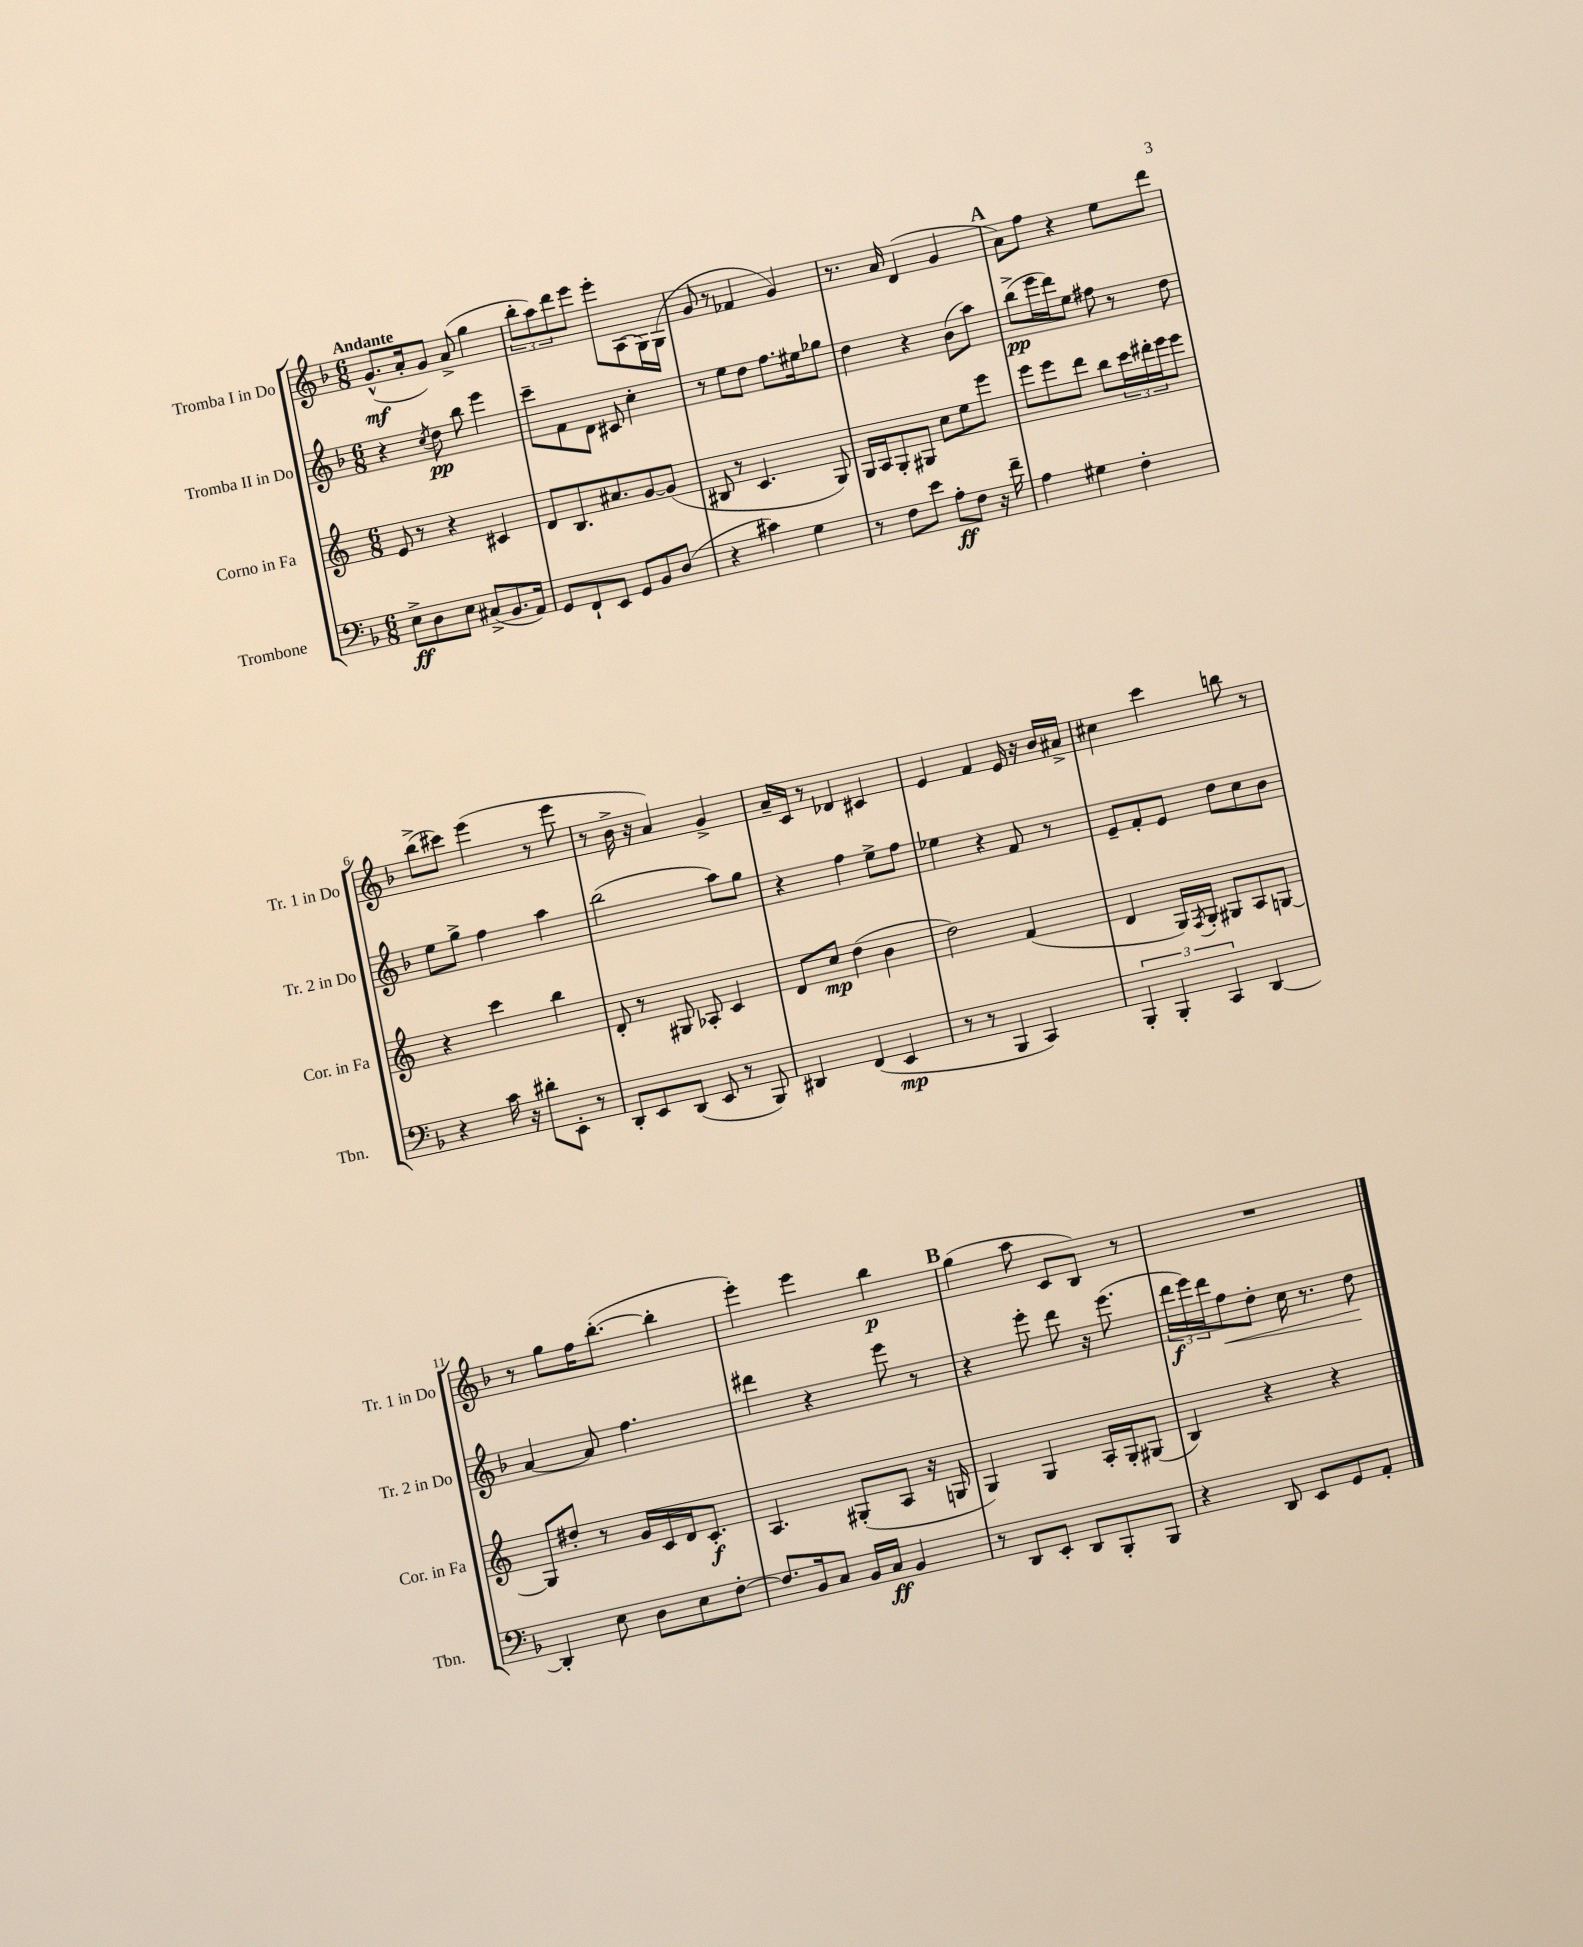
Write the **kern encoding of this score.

**kern	**dynam	**kern	**dynam	**kern	**dynam	**kern	**dynam
*part4	*part4	*part3	*part3	*part2	*part2	*part1	*part1
*staff4	*staff4	*staff3	*staff3	*staff2	*staff2	*staff1	*staff1
*I"Trombone	*	*I"Corno in Fa	*	*I"Tromba II in Do	*	*I"Tromba I in Do	*
*I'Tbn.	*	*I'Cor. in Fa	*	*I'Tr. 2 in Do	*	*I'Tr. 1 in Do	*
*clefF4	*	*clefG2	*	*clefG2	*	*clefG2	*
*k[b-]	*	*k[]	*	*k[b-]	*	*k[b-]	*
*M6/8	*	*M6/8	*	*M6/8	*	*M6/8	*
=1	=1	=1	=1	=1	=1	=1	=1
!	!	!	!	!	!	!LO:TX:a:B:t=Andante	!
8E^\L	ff	8e/	.	4r	.	(8.g^^/L	mf
8D\	.	8r	.	.	.	.	.
.	.	.	.	.	.	16a'/k	.
.	.	.	.	8qcc/	.	.	.
8E\J	.	4r	.	8dd\	pp	8g/J)	.
(8C#X^/L	.	.	.	8bb-\	.	(8a^/	.
8.BB-/	.	4c#X/	.	4eee\	.	4gg\	.
16AA/Jk)	.	.	.	.	.	.	.
=2	=2	=2	=2	=2	=2	=2	=2
8GG/L	.	8d/L	.	8ccc~\L	.	12bb-'\L	.
.	.	.	.	.	.	12aa\)	.
8FF`/	.	8.B/	.	8f\	.	.	.
.	.	.	.	.	.	12ddd\	.
8EE/J	.	.	.	8d\J	.	8eee\J	.
.	.	8.a#X/	.	.	.	.	.
8GG/L	.	.	.	8c#X/	.	8eee'\L	.
8BB-/	.	[8g/	.	4cc'\	.	(8A\	.
(8D/J	.	(8g/J]	.	.	.	16G\L)	.
.	.	.	.	.	.	(16G\JJ	.
=3	=3	=3	=3	=3	=3	=3	=3
4r	.	8B#X/	.	8r	.	8g/	.
.	.	8r	.	8ee\L	.	8r	.
4c#X\)	.	4.c/	.	8dd\J	.	4f-X/	.
.	.	.	.	8.ff\L	.	.	.
4G\	.	.	.	.	.	4g/)	.
.	.	.	.	16ee#X\k	.	.	.
.	.	8G/)	.	8gg-X\J	.	.	.
=4	=4	=4	=4	=4	=4	=4	=4
8r	.	16G/LL	.	4dd\	.	8.r	.
.	.	16A/J	.	.	.	.	.
8F\L	.	8G'/	.	.	.	.	.
.	.	.	.	.	.	16a/	.
8e\J	.	8G#X/J	.	4r	.	(4d/	.
8A'\L	ff	8cc\L	.	.	.	.	.
8F\J	.	8ee\	.	(8b-\L	.	4g/	.
16r	.	8eee\J	.	8aa\J)	.	.	.
16f~\	.	.	.	.	.	.	.
!!LO:REH:place=s1:t=A
=5	=5	=5	=5	=5	=5	=5	=5
4A\	.	8eee\L	.	(8bb-^\L	pp	8a\L)	.
.	.	8eee\	.	16eee\L	.	8ff\J	.
.	.	.	.	16ddd\J)	.	.	.
4G#X\	.	8ddd\J	.	8ee\J	.	4r	.
.	.	8bb\L	.	8ff#X\	.	.	.
4F'\	.	24ccc\L	.	8r	.	8ee\L	.
.	.	24ddd#X'\	.	.	.	.	.
.	.	24eee\J	.	.	.	.	.
.	.	8eee\J	.	8dd\	.	8ddd\J	.
!!LO:LB:g=z
=6	=6	=6	=6	=6	=6	=6	=6
4r	.	4r	.	8ee\L	.	(8bb-^\L	.
.	.	.	.	8gg^\J	.	8ccc#X\J)	.
16c\	.	4ccc\	.	4ff\	.	(4eee\	.
16r	.	.	.	.	.	.	.
8d#X'\L	.	.	.	.	.	.	.
8EE'\J	.	4bb\	.	4aa\	.	8r	.
8r	.	.	.	.	.	8eee\	.
=7	=7	=7	=7	=7	=7	=7	=7
8DD'/L	.	8d'/	.	(2bb-\	.	8r	.
8EE/	.	8r	.	.	.	16b-^\	.
.	.	.	.	.	.	16r	.
(8DD/J	.	8G#X/	.	.	.	4a/)	.
8EE/	.	8A-X'/	.	.	.	.	.
8r	.	4c/	.	8aa\L)	.	4g^/	.
8BBB-/)	.	.	.	8gg\J	.	.	.
=8	=8	=8	=8	=8	=8	=8	=8
4DD#X/	.	8d/L	.	4r	.	16a~/LL	.
.	.	.	.	.	.	16c/JJ	.
.	.	8cc/J	mp	.	.	8r	.
(4FF/	.	(4dd\	.	4ff\	.	4d-X/	.
4EE/	mp	4b\	.	8ee^\L	.	4c#X/	.
.	.	.	.	8ff\J	.	.	.
=9	=9	=9	=9	=9	=9	=9	=9
8r	.	2dd\)	.	4ee-X\	.	4e/	.
8r	.	.	.	.	.	.	.
4BBB-/	.	.	.	4r	.	4f/	.
4CC/)	.	(4f/	.	8f/	.	16e/	.
.	.	.	.	.	.	16r	.
.	.	.	.	8r	.	16b-/LL	.
.	.	.	.	.	.	16a#X^/JJ	.
=10	=10	=10	=10	=10	=10	=10	=10
6BBB-'/	.	4d/	.	8e~/L	.	4cc#X\	.
.	.	.	.	8f'/	.	.	.
6BBB-'/	.	.	.	.	.	.	.
.	.	16G/LL)	.	8e/J	.	4ccc\	.
.	.	8qF/	.	.	.	.	.
.	.	16G'/JJ	.	.	.	.	.
6CC/	.	.	.	.	.	.	.
.	.	8G#X/L	.	8dd\L	.	.	.
[4DD/	.	8A/	.	8cc\	.	8bbn\	.
.	.	[8Gn/J	.	8b-\J	.	8r	.
!!LO:LB:g=z
=11	=11	=11	=11	=11	=11	=11	=11
4DD'/]	.	8G/L]	.	[4a/	.	8r	.
.	.	8dd#X'/J	.	.	.	8gg\L	.
8E\	.	8r	.	8a/]	.	16ff\K	.
.	.	.	.	.	.	([8.bb-'\J	.
8D\L	.	16g/LL	.	4.ff\	.	.	.
.	.	16c/	.	.	.	.	.
8E\	.	16d/J	.	.	.	4bb-'\]	.
.	.	8.c'/J	f	.	.	.	.
[8F'\J	.	.	.	.	.	.	.
=12	=12	=12	=12	=12	=12	=12	=12
8.F/L]	.	4.A/	.	4ddd#X\	.	4eee'\)	.
16BB-/k	.	.	.	.	.	.	.
8C/J	.	.	.	4r	.	4eee\	.
16BB-/LL	.	(8G#X'/L	.	.	.	.	.
16C/JJ	ff	.	.	.	.	.	.
4BB-/	.	8A/J	.	8eee\	.	4bb-\	p
.	.	16r	.	8r	.	.	.
.	.	16Gn/	.	.	.	.	.
!!LO:REH:place=s1:t=B
=13	=13	=13	=13	=13	=13	=13	=13
8r	.	4G/)	.	4r	.	(4gg\	.
8DD/L	.	.	.	.	.	.	.
8EE'/J	.	4G/	.	8eee'\	.	8aa\	.
8DD/L	.	.	.	8ddd\	.	8c/L	.
8BBB-'/	.	16A'/LL	.	16r	.	8B-/J)	.
.	.	16G'/J	.	(8.eee\	.	.	.
8BBB-/J	.	(8G#X/J	.	.	.	8r	.
=14	=14	=14	=14	=14	=14	=14	=14
4r	.	4B/)	.	24ddd\LL	f	2.r	.
.	.	.	.	24eee\)	.	.	.
.	.	.	.	24ddd\J	.	.	.
!	!	!	!	!	!LO:HP:b	!	!
.	.	.	.	8ff\	<	.	.
8DD/	.	4r	.	8dd'\J	.	.	.
8EE/L	.	.	.	16cc\	.	.	.
.	.	.	.	8.r	.	.	.
8GG/	.	4r	.	.	.	.	.
8AA'/J	.	.	.	8dd\	.	.	.
.	.	.	.	.	[	.	.
==	==	==	==	==	==	==	==
*-	*-	*-	*-	*-	*-	*-	*-
